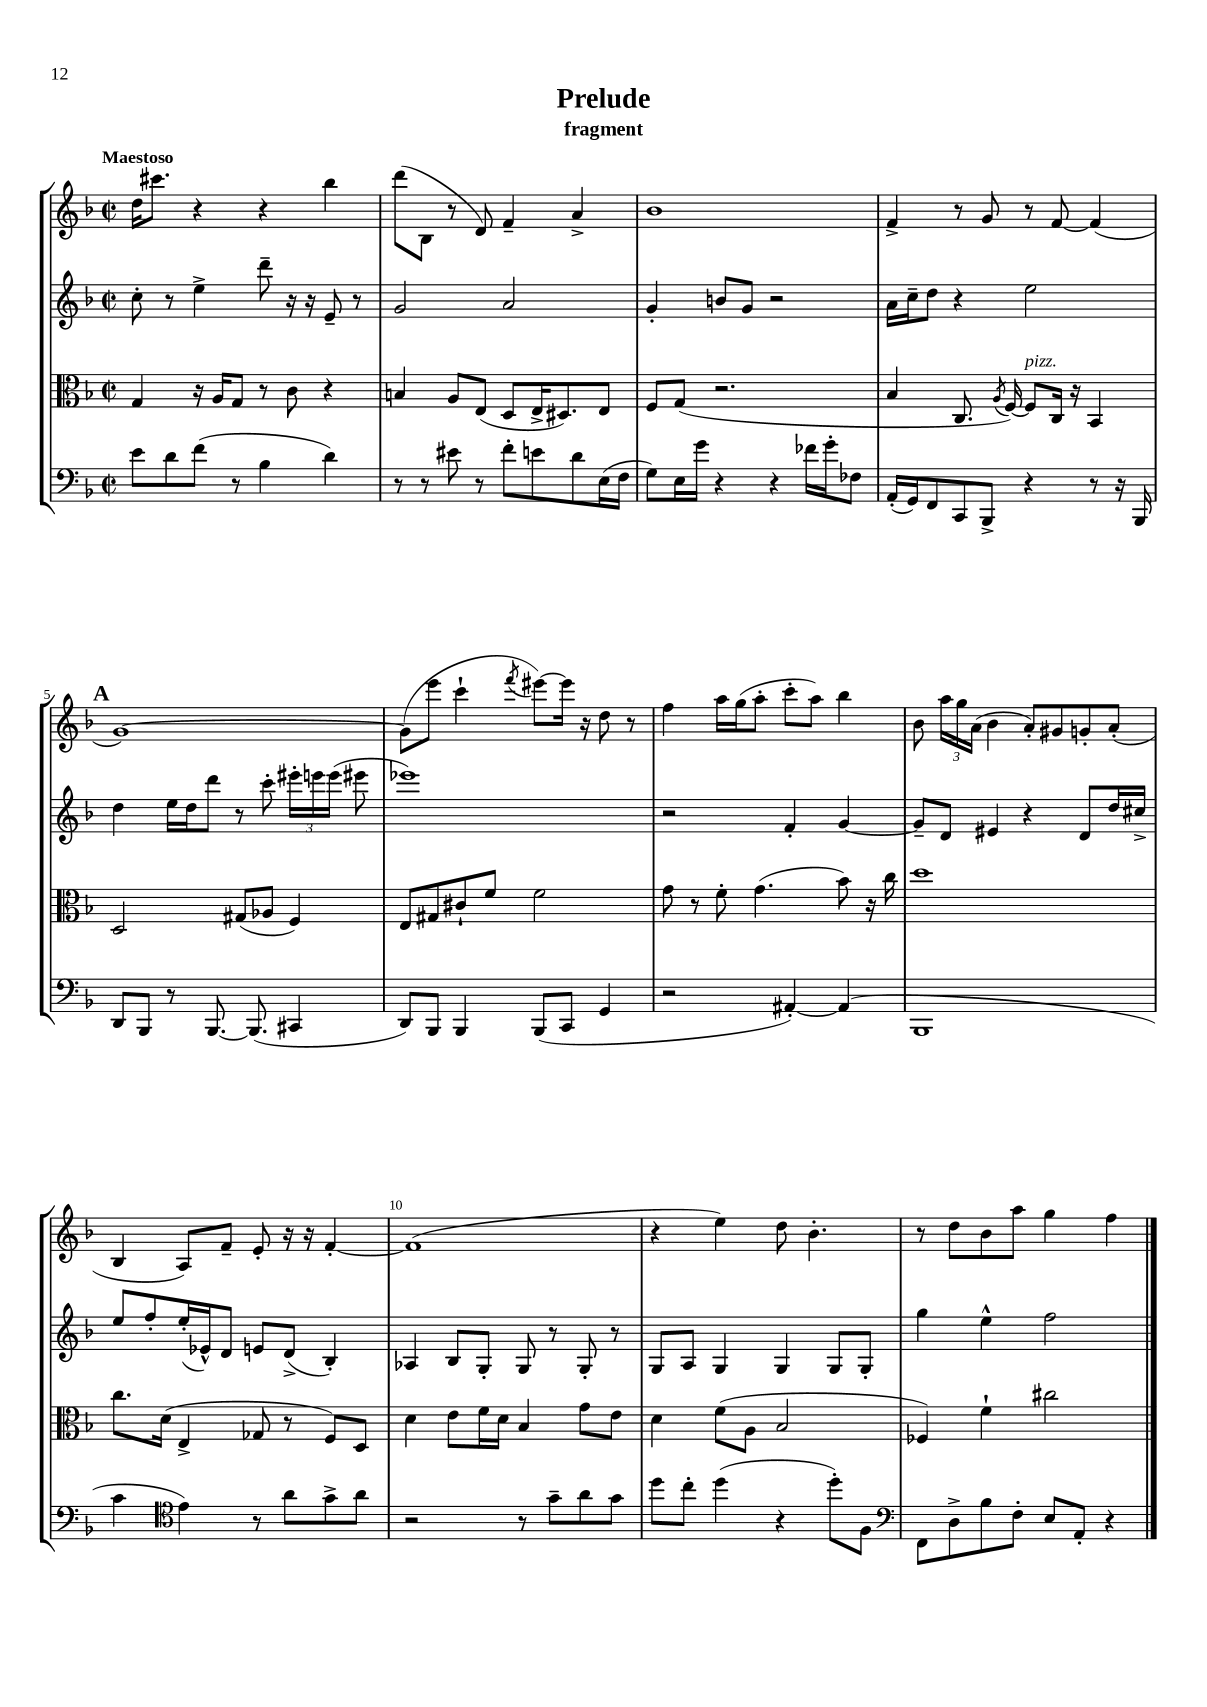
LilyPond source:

\header { title = "Prelude" subtitle = "fragment" }
<<
\new StaffGroup <<
\new Staff = "s0" {
    \clef treble \key f \major \defaultTimeSignature \time 2/2 \tempo "Maestoso"
    \autoBeamOff d''16[ cis'''8.] r4 r4 bes''4 |
    d'''8[( bes8] r8 d'8) f'4-- a'4-> |
    bes'1 |
    f'4-> r8 g'8 r8 f'8~ f'4( |
    \mark \markup { \bold "A" } g'1~) |
    g'8[( e'''8] c'''4-! \acciaccatura { f'''8 } eis'''8[~) eis'''16] r16 d''8 r8 |
    f''4 a''16[ g''16( a''8]-. c'''8[-. a''8]) bes''4 |
    bes'8 \tuplet 3/2 { a''16[ g''16 a'16]( } bes'4 a'8[-.) gis'8 g'8-. a'8]-.( |
    bes4 a8[) f'8]-- e'8-. r16 r16 f'4~-. |
    f'1( |
    r4 e''4) d''8 bes'4.-. |
    r8 d''8[ bes'8 a''8] g''4 f''4 \bar "|." |
}
\new Staff = "s1" {
    \clef treble \key f \major \defaultTimeSignature \time 2/2
    \autoBeamOff c''8-. r8 e''4-> d'''8-- r16 r16 e'8-- r8 |
    g'2 a'2 |
    g'4-. b'8[ g'8] r2 |
    a'16[ c''16-- d''8] r4 e''2 |
    \mark \markup { \bold "A" } d''4 e''16[ d''16 d'''8] r8 c'''8-. \tuplet 3/2 { eis'''16[-. e'''16 e'''16]( } eis'''8 |
    ees'''1) |
    r2 f'4-. g'4~ |
    g'8[-- d'8] eis'4 r4 d'8[ d''16 cis''16]-> |
    e''8[ f''8-. e''16-.( ees'16-^) d'8] e'8[ d'8]->( bes4-.) |
    aes4 bes8[ g8]-. g8 r8 g8-. r8 |
    g8[ a8] g4 g4 g8[ g8]-. |
    g''4 e''4-^ f''2 \bar "|." |
}
\new Staff = "s2" {
    \clef alto \key f \major \defaultTimeSignature \time 2/2
    \autoBeamOff g4 r16 a16[ g8] r8 c'8 r4 |
    b4 a8[ e8]( d8[ e16-> dis8.) e8] |
    f8[ g8]( r2. |
    bes4 c8. \acciaccatura { a8 } f16~) f8[^\markup { \italic "pizz." } c16] r16 bes,4 |
    \mark \markup { \bold "A" } d2 gis8[( aes8] f4) |
    e8[ gis8 cis'8-! f'8] f'2 |
    g'8 r8 f'8-. g'4.( bes'8) r16 c''16 |
    d''1 |
    c''8.[ d'16]( e4-> ges8 r8 f8[) d8] |
    d'4 e'8[ f'16 d'16] bes4 g'8[ e'8] |
    d'4 f'8[( a8] bes2 |
    fes4) f'4-! cis''2 \bar "|." |
}
\new Staff = "s3" {
    \clef bass \key f \major \defaultTimeSignature \time 2/2
    \autoBeamOff e'8[ d'8 f'8]( r8 bes4 d'4) |
    r8 r8 eis'8 r8 f'8[-. e'8 d'8 e16( f16] |
    g8[) e16 g'16] r4 r4 fes'16[ g'16-. fes8] |
    a,16[-.( g,16) f,8 c,8 bes,,8]-> r4 r8 r16 bes,,16 |
    \mark \markup { \bold "A" } d,8[ bes,,8] r8 bes,,8.~ bes,,8.( cis,4 |
    d,8[) bes,,8] bes,,4 bes,,8[( c,8] g,4 |
    r2 ais,4~-.) ais,4( |
    bes,,1 |
    c'4 \clef tenor e'4) r8 a'8[ g'8-> a'8] |
    r2 r8 g'8[-- a'8 g'8] |
    d''8[ c''8]-. d''4( r4 d''8[-.) f8] |
    \clef bass f,8[ d8-> bes8 f8]-. e8[ a,8]-. r4 \bar "|." |
}
>>
>>
\layout { \context { \Score \override BarNumber.break-visibility = ##(#f #t #t) barNumberVisibility = #(every-nth-bar-number-visible 5) } }
